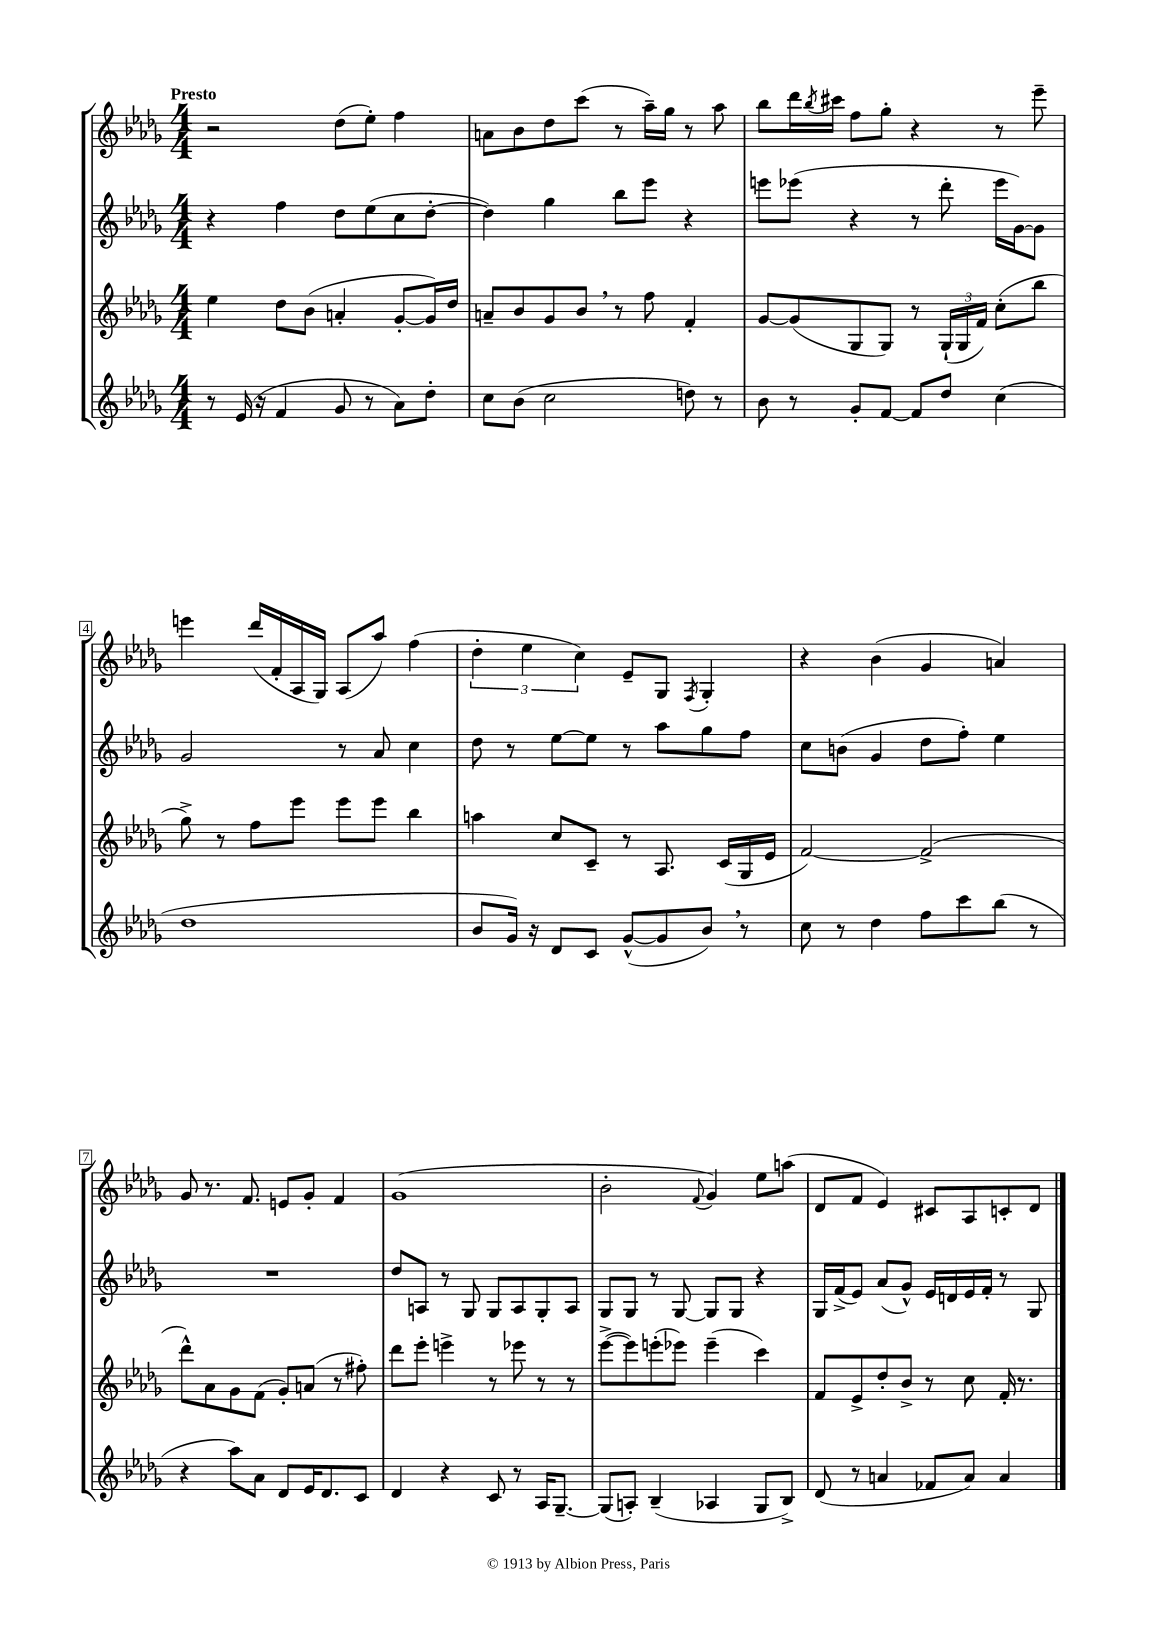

**kern	**kern	**kern	**kern
*part4	*part3	*part2	*part1
*staff4	*staff3	*staff2	*staff1
*clefG2	*clefG2	*clefG2	*clefG2
*k[b-e-a-d-g-]	*k[b-e-a-d-g-]	*k[b-e-a-d-g-]	*k[b-e-a-d-g-]
*M4/4	*M4/4	*M4/4	*M4/4
=1	=1	=1	=1
!	!	!	!LO:TX:a:B:t=Presto
8r	4ee-\	4r	2r
(16e-/	.	.	.
16r	.	.	.
4f/	8dd-\L	4ff\	.
.	(8b-\J	.	.
8g-/	4an'/	8dd-\L	(8dd-\L
8r	.	(8ee-\	8ee-'\J)
8a-\L)	[8g-'/L	8cc\	4ff\
8dd-'\J	16g-/L])	[8dd-'\J	.
.	16dd-/JJ	.	.
=2	=2	=2	=2
8cc\L	8an~/L	4dd-\])	8an\L
(8b-\J	8b-/	.	8b-\
2cc\	8g-/	4gg-\	8dd-\
.	8b-,/J	.	(8ccc\J
.	8r	8bb-\L	8r
.	8ff\	8eee-\J	16aa-~\LL)
.	.	.	16gg-\JJ
8ddn\)	4f'/	4r	8r
8r	.	.	8aa-\
=3	=3	=3	=3
8b-\	[8g-/L	8eeen\L	8bb-\L
8r	(8g-/]	(8eee-X\J	16ddd-\L
.	.	.	8qbb-/
.	.	.	16ccc#X\JJ
8g-'/L	8G-/	4r	8ff\L
[8f/J	8G-/J)	.	8gg-'\J
8f/L]	8r	8r	4r
8dd-/J	(24G-`/LL	8ddd-'\	.
.	24G-/	.	.
.	24f/JJ)	.	.
(4cc\	(8cc'\L	16eee-\LL	8r
.	.	[16g-\J)	.
.	8bb-\J	8g-\J]	8eee-~\
!!LO:LB:g=z
=4	=4	=4	=4
1dd-	8gg-^\)	2g-/	4eeen\
.	8r	.	.
.	8ff\L	.	(16ddd-/LL
.	.	.	16f'/
.	8eee-\J	.	16A-/
.	.	.	16G-/JJ)
.	8eee-\L	8r	(8A-/L
.	8eee-\J	8a-/	8aa-/J)
.	4bb-\	4cc\	(4ff\
=5	=5	=5	=5
8b-/L	4aan\	8dd-\	6dd-'\
16g-/Jk)	.	8r	.
.	.	.	6ee-\
16r	.	.	.
8d-/L	8cc/L	[8ee-\L	.
.	.	.	6cc\)
8c/J	8c~/J	8ee-\J]	.
([8g-^^/L	8r	8r	8e-~/L
8g-/]	8.A-/	8aa-\L	8G-/J
.	.	.	8qF/
8b-,/J)	.	8gg-\	4G-'/
.	(16c/LL	.	.
8r	16G-/	8ff\J	.
.	16e-/JJ	.	.
=6	=6	=6	=6
8cc\	[2f/)	8cc\L	4r
8r	.	(8bn\J	.
4dd-\	.	4g-/	(4b-\
8ff\L	(2f^/]	8dd-\L	4g-/
8ccc\	.	8ff'\J)	.
(8bb-\J	.	4ee-\	4an/)
8r	.	.	.
!!LO:LB:g=z
=7	=7	=7	=7
4r	8ddd-^^\L)	1r	8g-/
.	8a-\	.	8.r
8aa-\L)	8g-\	.	.
.	.	.	8.f/
8a-\J	(8f\J	.	.
8d-/L	8g-'/L)	.	8en/L
16e-/K	(8an/J	.	8g-'/J
8.d-/	.	.	.
.	8r	.	4f/
8c/J	8ff#X'\)	.	.
=8	=8	=8	=8
4d-/	8ddd-\L	8dd-/L	(1g-
.	8eee-'\J	8An/J	.
4r	4eeen^\	8r	.
.	.	8G-/	.
8c/	8r	8G-/L	.
8r	8eee-X\	8A/	.
16A-/KL	8r	8G-'/	.
[8.G-~/J	.	.	.
.	8r	8A/J	.
=9	=9	=9	=9
(8G-/L]	([8eee-^\L	8G-/L	2b-'\
8An'/J)	8eee-\])	8G-/J	.
(4B-~/	(8eeen'\	8r	.
.	8eee-X\J)	[8G-/	.
.	.	.	8qqf/
4A-X/	(4eee-~\	8G-/L]	4g-/)
.	.	8G-/J	.
8G-/L	4ccc\)	4r	8ee-\L
8B-^/J)	.	.	(8aan\J
=10	=10	=10	=10
(8d-/	8f/L	16G-/LL	8d-/L
.	.	(16f^/J	.
8r	8e-^/	8e-/J)	8f/J
4an/	8dd-'/	(8a-/L	4e-/)
.	8b-^/J	8g-^^/J)	.
8f-X/L	8r	16e-/LL	8c#X/L
.	.	16dn/	.
8a/J)	8cc\	16e-/	8A-/
.	.	16f'/JJ	.
4a/	16f'/	8r	8cn'/
.	8.r	.	.
.	.	8G-/	8d-/J
==	==	==	==
*-	*-	*-	*-
